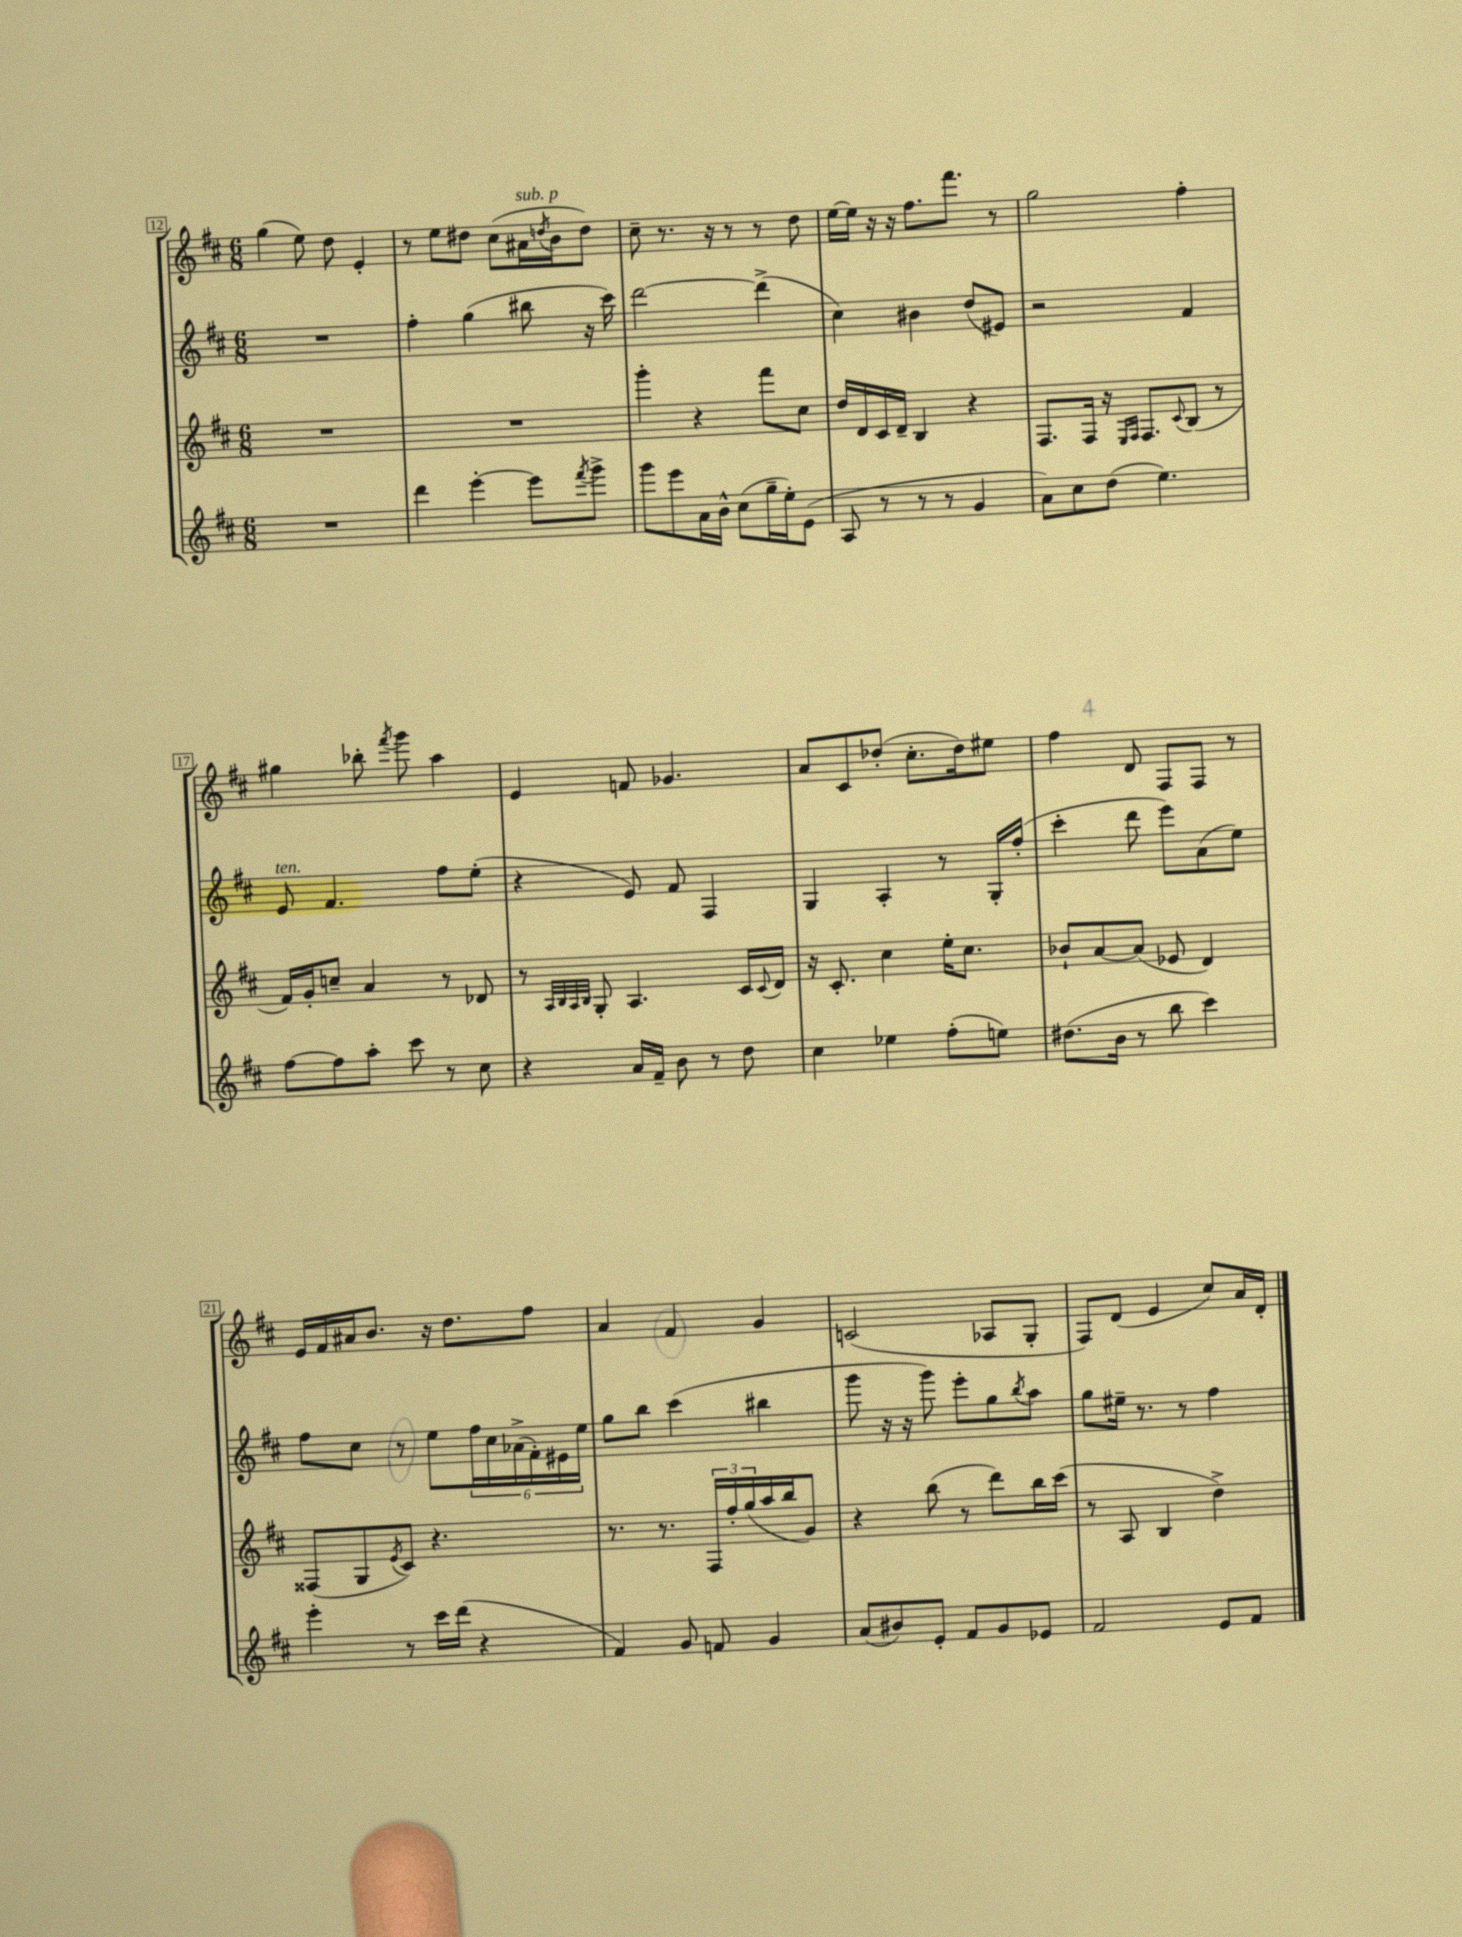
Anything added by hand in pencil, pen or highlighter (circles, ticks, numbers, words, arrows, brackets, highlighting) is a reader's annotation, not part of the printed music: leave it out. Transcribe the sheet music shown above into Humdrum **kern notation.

**kern	**kern	**kern	**kern
*staff4	*staff3	*staff2	*staff1
*clefG2	*clefG2	*clefG2	*clefG2
*k[f#c#]	*k[f#c#]	*k[f#c#]	*k[f#c#]
*M6/8	*M6/8	*M6/8	*M6/8
2.r	2.r	2.r	(4gg\
.	.	.	8ee\)
.	.	.	8dd\
.	.	.	4e'/
=	=	=	=
4ddd\	2.r	4ff#'\	8r
.	.	.	8ee\L
[4eee'\	.	(4gg\	8dd#\J
.	.	.	(8cc#\L
8eee\]L	.	8bb#\	16a#\L
.	.	.	8qdd/
.	.	.	16b\J
8qfff#/	.	.	.
8ggg^\J	.	16r	8dd\J)
.	.	16ccc#\)	.
=	=	=	=
8ggg\L	4ggg'\	[2ddd\	8cc#~\
8eee\	.	.	8.r
16a\L	4r	.	.
16b^^\JJ	.	.	16r
(8cc#\L	.	.	8r
16gg~\L	8fff#\L	(4ddd^\]	8r
16ee'\J)	.	.	.
(8e\J	8cc#\J	.	8dd\
=	=	=	=
8A/	16dd/LL	4cc#\)	[16ee\LL
.	16d/	.	16ee\]JJ
8r	16c#/	.	16r
.	16d~/JJ	.	16r
8r	4B/	4b#\	8.ff#\L
8r	.	.	.
.	.	.	8.fff#\J
4g/	4r	(8dd/L	.
.	.	8e#/J)	8r
=	=	=	=
8a\L)	8.F#/L	2r	2gg\
8cc#\	.	.	.
.	16F#/Jk	.	.
(8dd\J	16r	.	.
.	16qqE/LL	.	.
.	16qqF#/JJ	.	.
.	8.F#/L	.	.
4.ee\)	.	.	.
.	8qqc#/	.	.
.	(8B/J	4f#/	4ff#'\
.	8r	.	.
=	=	=	=
[8ff#\L	16f#/LL)	8e/	4gg#\
.	16g'/J	.	.
8ff#\]	8cc~/J	4.f#/	.
8aa'\J	4a/	.	8bb-'\
.	.	.	8qfff#/
8ccc#\	.	.	8ggg\
8r	8r	8ff#\L	4aa\
8cc#\	8d-/	(8ee'\J	.
=	=	=	=
4r	8r	4r	4e/
.	32qqA/LLL	.	.
.	32qqB/	.	.
.	32qqA/	.	.
.	32qqB/JJJ	.	.
.	8G'/	.	.
16a/LL	4.A/	8e/)	8f/
16f#~/JJ	.	.	.
8b\	.	8f#/	4.g-/
8r	.	4F#/	.
8dd\	16c#/LL	.	.
.	8qqc#/	.	.
.	16d/JJ	.	.
=	=	=	=
4cc#\	16r	4G/	8a/L
.	8.c#'/	.	.
.	.	.	8c#/
4ee-\	4cc#\	4A'/	(8dd-'/J
.	.	.	8.cc#'\L
(8ff#'\L	16ee'\LK	8r	.
.	8.cc#\J	.	16dd-\k)
8ee\J)	.	16G'/LL	8ee#\J
.	.	(16ff#'/JJ	.
=	=	=	=
(8.dd#\L	8b-`/L	4ccc#'\	4ff#\
.	[8a/	.	.
16b\Jk	.	.	.
8r	(8a/]J	8ddd\	8d/
8bb\	8e-/	8eee\L)	8F#/L
4ccc#\)	4d/)	(8a\	8F#/J
.	.	8ee\J)	8r
=	=	=	=
4eee'\	(8F##/L	8ff#\L	16e/LL
.	.	.	16f#/
.	8G/	8cc#\J	16a#/J
.	.	.	8.b/J
.	8qe/	.	.
8r	8c#/J)	8r	.
16ccc#\LL	4.r	8ee\L	16r
(16ddd\JJ	.	.	8.dd\L
4r	.	24ff#\L	.
.	.	24cc#\	.
.	.	(24a-^\	.
.	.	24f#'\)	8ff#\J
.	.	24e#\	.
.	.	24ee\JJ	.
=	=	=	=
4f#/)	8.r	8gg\L	4a/
.	.	8bb\J	.
.	8.r	.	.
8g/	.	(4ccc#\	4f#/
8f/	24F#/LL	.	.
.	24ff#'/	.	.
.	(24gg/	.	.
4g/	16aa/	4bb#\	4g/
.	16bb/J	.	.
.	8g/J)	.	.
=	=	=	=
(8a/L	4r	8ggg\	(2c/
8b#/)	.	16r	.
.	.	16r	.
8e'/J	(8bb\	8ggg\)	.
8f#/L	8r	8eee'\L	.
8g/	8ddd\L)	8gg\	8A-/L
.	.	8qbb/	.
8e-/J	16bb\L	8aa\J	8G'/J
.	(16ccc#\JJ	.	.
=	=	=	=
2f#/	8r	8gg\L	8F#/L)
.	8A/	16ee#~\Jk	(8d/J
.	.	8.r	.
.	4B/	.	4e/
.	.	8r	.
8e/L	4dd^\)	4ff#\	8cc#/L)
8f#/J	.	.	16a/L
.	.	.	16d'/JJ
==	==	==	==
*-	*-	*-	*-
